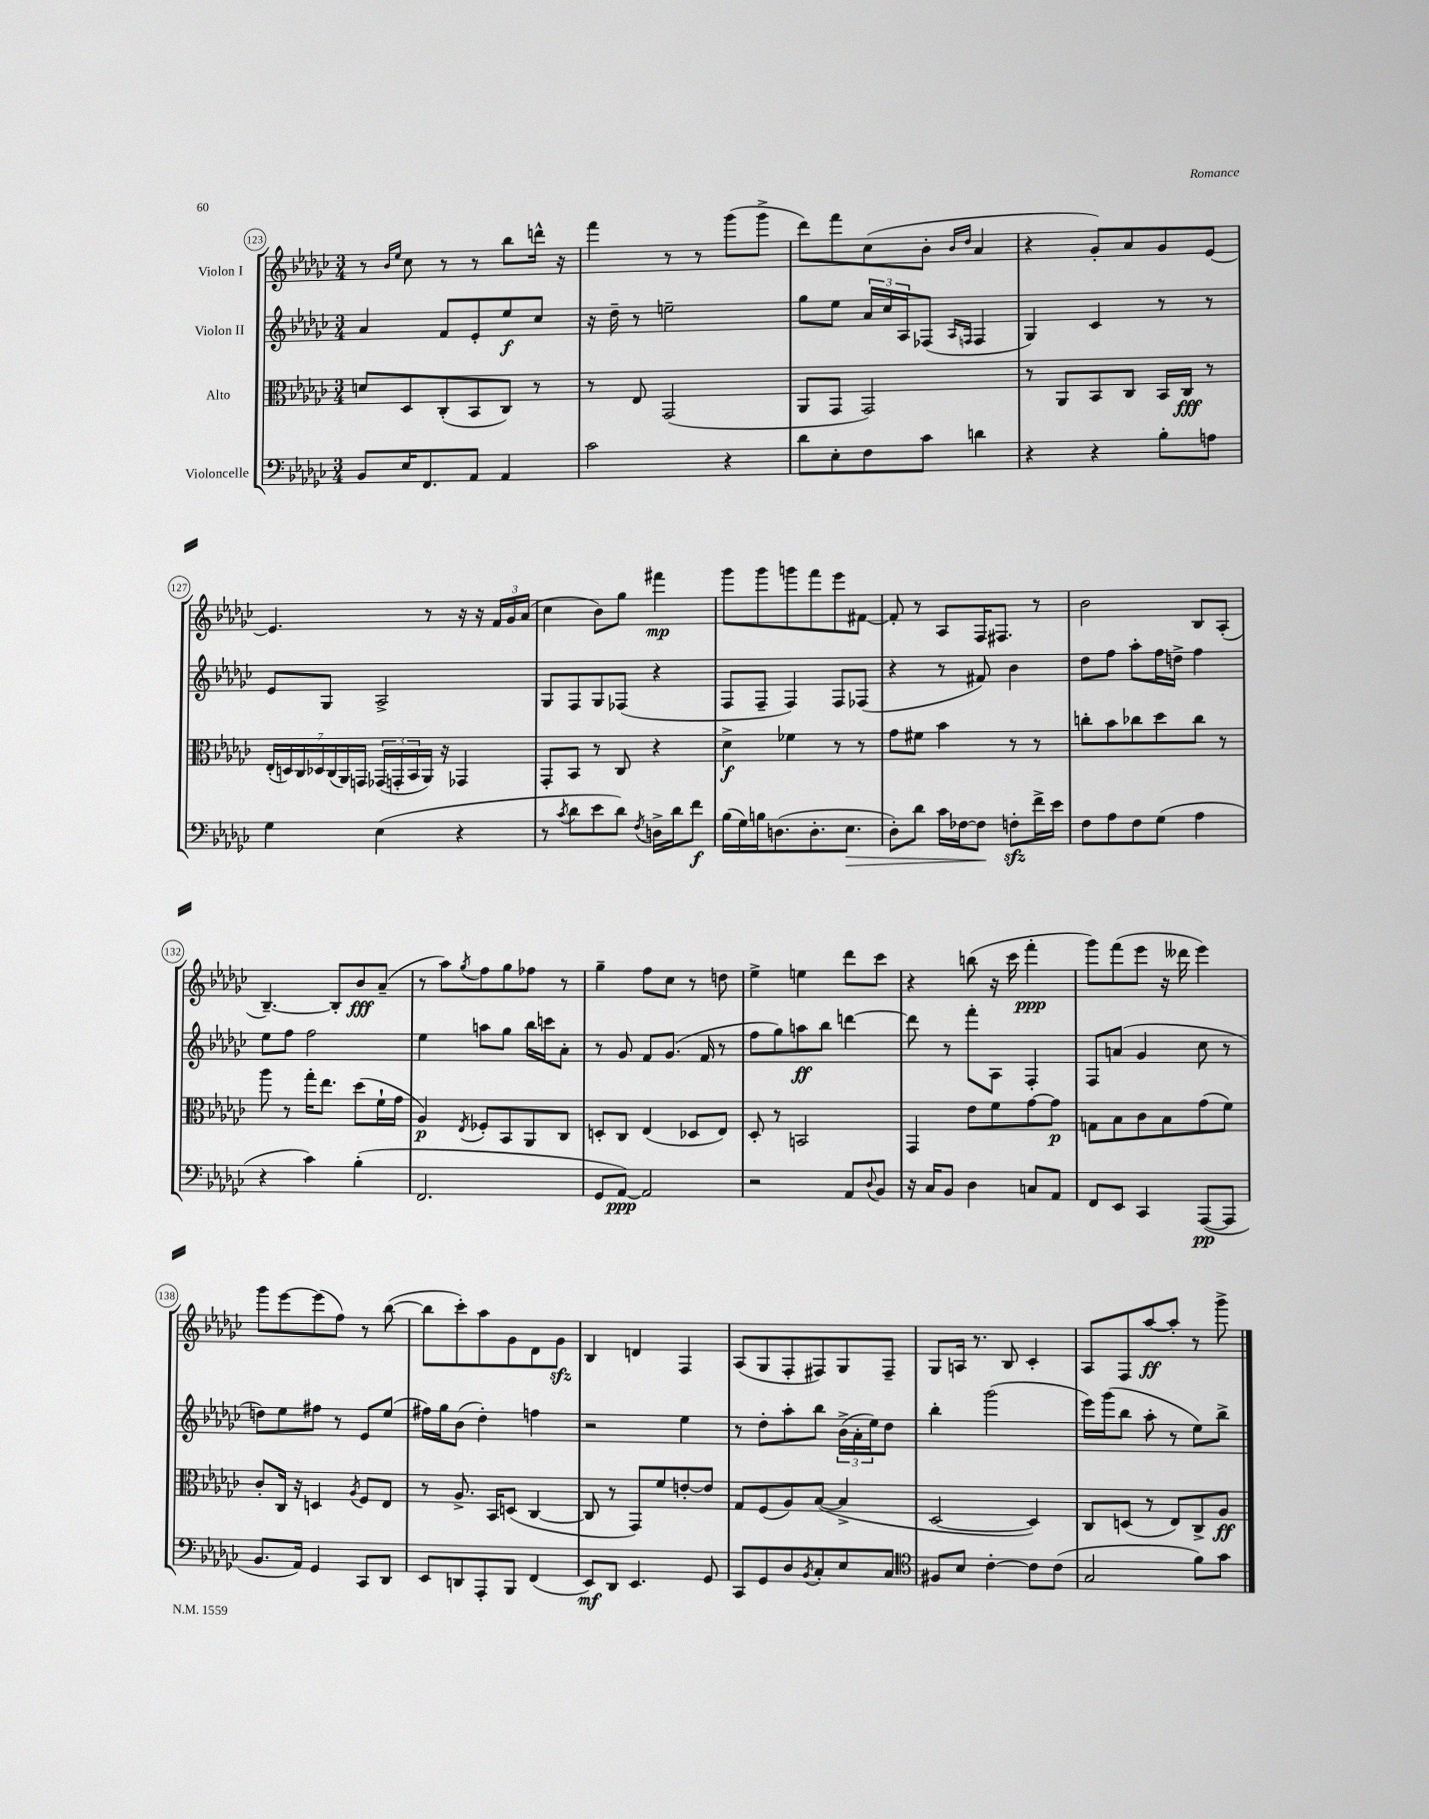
<<
\new StaffGroup <<
\new Staff = "s0" \with { instrumentName = "Violon I" } {
    \clef treble \key ges \major \numericTimeSignature \time 3/4
    r8 \grace { bes'16 ees''16 } ces''8 r8 r8 bes''8 d'''16-^ r16 |
    f'''4 r8 r8 ges'''8( ges'''8-> |
    des'''8) f'''8 ces''8( bes'8-. \grace { bes'16 des''16 } aes'4 |
    r4 ges'8-.) aes'8 ges'8 ees'8~ |
    ees'4. r8 r16 r16 \tuplet 3/2 { f'16 ges'16 aes'16( } |
    ces''4 bes'8) ges''8 fis'''4\mp |
    ges'''8 ges'''8 g'''8 f'''8 ees'''8 fis'8~ |
    fis'8-. r8 aes8 f16 fis8. r8 |
    bes'2 bes8 aes8-.( |
    bes4.~--) bes8-. bes'8\fff aes'8--( |
    r8 aes''8) \acciaccatura { ges''8 } f''8 ges''8 fes''8 r8 |
    ges''4-- f''8 ces''8 r8 d''8 |
    ees''4-> e''4 des'''8 ces'''8 |
    r4 b''8( r16 ces'''16 f'''4-.\ppp |
    ges'''8) f'''8( ees'''8 r16 deses'''16 ees'''4) |
    ges'''8 ees'''8~ ees'''8( f''8) r8 bes''8~( |
    bes''8 ces'''8-.) aes''8 ges'8 des'8 ges'8\sfz |
    bes4 d'4 f4 |
    aes8( ges8 f8-. fis8) ges8 fis8-- |
    ges8 a16 r8. bes8 ces'4-. |
    aes8 f8 aes''8~\ff aes''8-. r8 ges'''8-> \bar "|." |
}
\new Staff = "s1" \with { instrumentName = "Violon II" } {
    \clef treble \key ges \major \numericTimeSignature \time 3/4
    aes'4 f'8 ees'8-. ees''8\f ces''8 |
    r16 des''16-- r8 e''2-- |
    ges''8 ees''8 \tuplet 3/2 { aes'16 ces''16 aes16 } fes8( \grace { aes16 f16 } f4 |
    ges4) ces'4 r8 r8 |
    ees'8 ges8 aes2-> |
    ges8 f8 ges8 fes8( r4 |
    f8 f8-- f4) f8 fes8( |
    r4 r8 fis'8) bes'4 |
    des''8 f''8 aes''8-. f''16 d''16-> f''4 |
    ees''8 f''8 f''2 |
    ees''4 a''8 ges''8 bes''16 c'''16 aes'8-. |
    r8 ges'8 f'8 ges'8.( f'16 r8 |
    f''8 ges''8) a''8\ff bes''8 d'''4~ |
    d'''8 r8 f'''8-. aes8 f4-. |
    f8 a'8( ges'4 ces''8 r8 |
    d''8) ees''8 fis''8 r8 ees'8 ees''8( |
    fis''16) ges''16 bes'8( des''4-.) f''4 |
    r2 ees''4 |
    r8 des''8-. aes''8-. bes''8 \tuplet 3/2 { bes'16->( aes'16-. ees''16) } des''8 |
    bes''4-. ges'''2( |
    ees'''16) ges'''16( bes''8 aes''8-. r8 ees''8) bes''8-> \bar "|." |
}
\new Staff = "s2" \with { instrumentName = "Alto" } {
    \clef alto \key ges \major \numericTimeSignature \time 3/4
    d'8 des8 ces8-.( bes,8 ces8) r8 |
    r8 ees8 ges,2( |
    aes,8 ges,8 ges,2) |
    r8 aes,8 bes,8 ces8 bes,16 ces16\fff r8 |
    \tuplet 7/4 { ees16-.( d16) ces16 des16 ces16( aes,16) g,16 } \tuplet 3/2 { ges,16( g,16-. bes,16 } aes,16) r16 ges,4 |
    ges,8-. bes,8 r8 ces8 r4 |
    des'4->\f fes'4 r8 r8 |
    ges'8 fis'8 bes'4 r8 r8 |
    c''8-. bes'8 ces''8 des''8 ces''8 r8 |
    aes''8 r8 ges''16-. ees''8. des''8( f'16-! ges'16 |
    aes4\p) \acciaccatura { ees8 } fes8-. bes,8 aes,8 ces8 |
    d8-. ces8 ees4( des8 ees8) |
    des8-. r8 b,2 |
    ges,4 ees'8 f'8 ges'8~ ges'8\p |
    g8 bes8 ces'8 bes8 ges'8( f'8) |
    ces'8-. ces16 r16 d4 \acciaccatura { aes8 } f8 ees8 |
    r8 aes8.-> bes,16 d8( ces4~ |
    ces8 r8 ges,8) f'8 e'8~-. e'8 |
    ges8 f8( aes8) bes8~( bes4-> |
    des2~ des4) |
    ces8 d8( r8 ees8) ces8-> aes8\ff \bar "|." |
}
\new Staff = "s3" \with { instrumentName = "Violoncelle" } {
    \clef bass \key ges \major \numericTimeSignature \time 3/4
    bes,8 ees16 f,8. aes,8 aes,4 |
    ces'2 r4 |
    des'8 ees8-. f8 ces'8 d'4 |
    r4 r4 bes8-. a8 |
    ges4 ees4( r4 |
    r8 \acciaccatura { ces'8 } des'8 ees'8 des'8) \acciaccatura { f8 } d16-> des'16 f'8\f |
    bes16( ges16) b16 d8.( d8.-. ees8.\> |
    des8-.) des'8 ces'16 fes16~ fes8\! f8-.\sfz f'16-> ees'16 |
    f8 aes8 f8 ges8( aes4 |
    r4 ces'4) bes4-.( |
    f,2. |
    ges,8 aes,8~\ppp) aes,2 |
    r2 aes,8 \appoggiatura { des8 } bes,8 |
    r16 ces16 bes,8 des4 c8 aes,8 |
    f,8 ees,8 ces,4 aes,,8~\pp( aes,,8 |
    bes,8. aes,16) ges,4 ces,8 des,8 |
    ees,8 d,8 aes,,8-. bes,,8 f,4( |
    ees,8\mf) des,8 ees,4. ges,8 |
    ces,8 ges,8 des8 \acciaccatura { bes,8 } ces8-. ees8 ces8 |
    \clef tenor fis8 bes8 ces'4~-. ces'8 ces'8( |
    ges2 f'8) ges'8 \bar "|." |
}
>>
>>
\layout { \context { \Score currentBarNumber = #123 \override BarNumber.stencil = #(make-stencil-circler 0.1 0.3 ly:text-interface::print) } }
